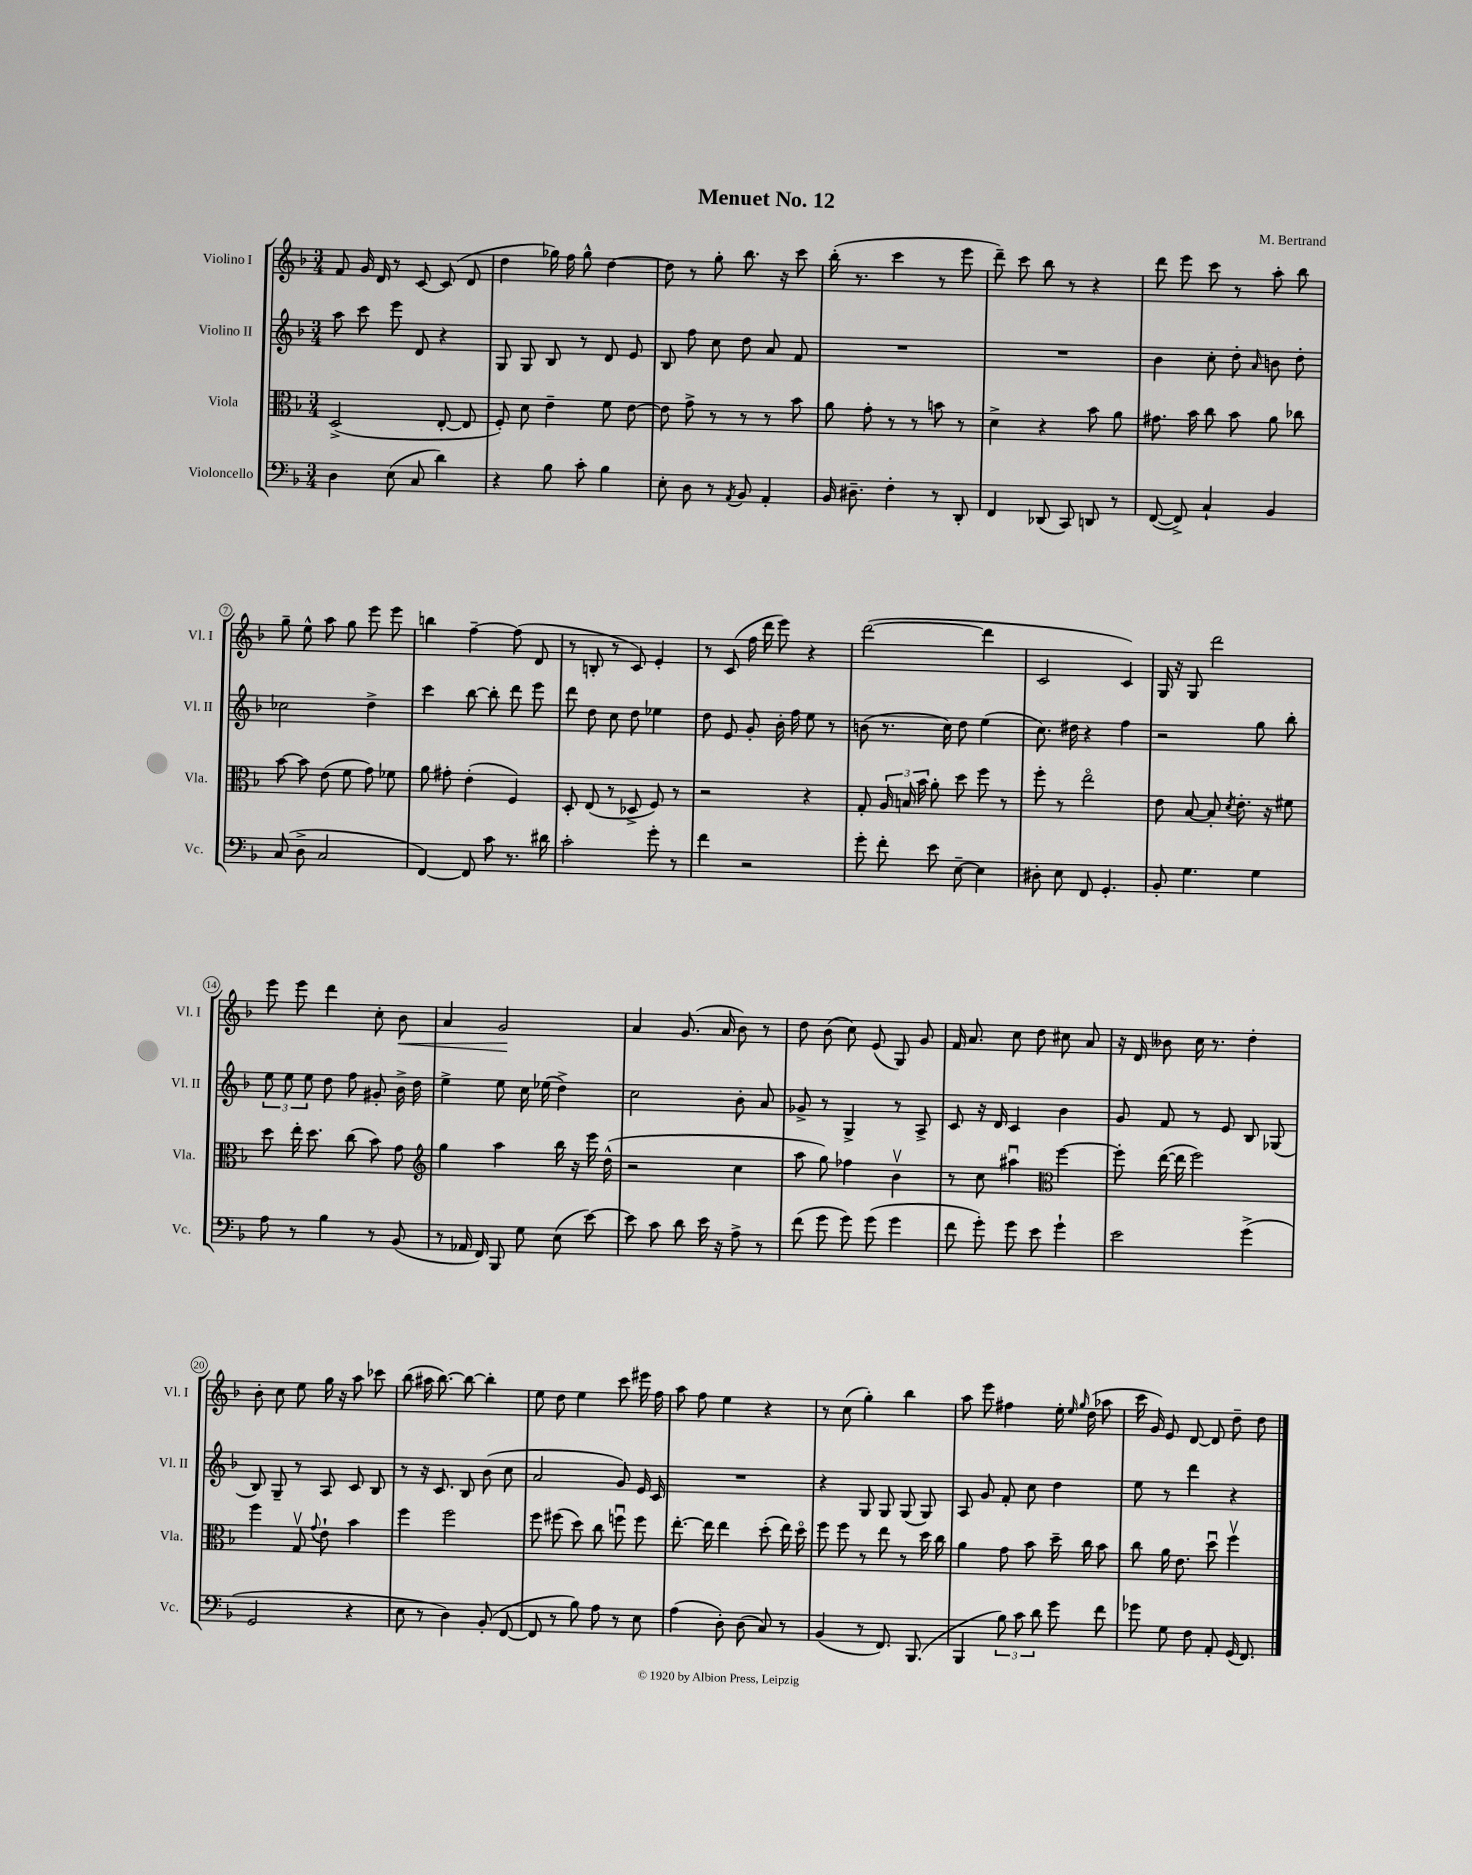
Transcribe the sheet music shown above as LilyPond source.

\header { title = "Menuet No. 12" composer = "M. Bertrand" }
<<
\new StaffGroup <<
\new Staff = "s0" \with { instrumentName = "Violino I" shortInstrumentName = "Vl. I" } {
    \clef treble \key f \major \numericTimeSignature \time 3/4
    \autoBeamOff f'8 g'16 d'16 r8 c'8~ c'8( d'8 |
    d''4 ges''16) f''16 ges''8-^ d''4~ |
    d''8 r8 g''8-. bes''8. r16 c'''8 |
    bes''16-.( r8. c'''4 r8 e'''8 |
    d'''8--) c'''8 bes''8 r8 r4 |
    d'''8 e'''8 c'''8 r8 a''8-. bes''8 |
    g''8-- e''8-^ a''8 g''8 e'''8 e'''8 |
    b''4 f''4~-- f''8( d'8 |
    r8 b8-. r8 c'8) e'4-. |
    r8 c'8( f''16 d'''16 e'''8) r4 |
    d'''2~( d'''4 |
    c'2 c'4) |
    g16 r16 g8 d'''2 |
    e'''8 e'''8 d'''4 c''8-. bes'8\< |
    a'4 g'2\! |
    a'4 g'8.( a'16 bes'8) r8 |
    d''8 bes'8( c''8) e'8( g8) g'8 |
    f'16 a'8. c''8 d''8 cis''8 a'8 |
    r16 d'16 beses'8 c''16 r8. d''4-. |
    bes'8-. c''8 e''8 g''16 r16 a''8 ces'''8 |
    bes''8( ais''16 bes''8.~) bes''8~ bes''4-. |
    e''8 d''8 e''4 c'''8 eis'''16 f''16 |
    a''8 f''8 e''4 r4 |
    r8 c''8( g''4-.) bes''4 |
    a''8 e'''8 fis''4 e''16-. \grace { e''16 g''16 } d''16( aes''8 |
    c'''16 g'16) e'8 d'8~ d'8 d''8-- d''8 \bar "|." |
}
\new Staff = "s1" \with { instrumentName = "Violino II" shortInstrumentName = "Vl. II" } {
    \clef treble \key f \major \numericTimeSignature \time 3/4
    \autoBeamOff a''8 c'''8 e'''8 d'8 r4 |
    g8 g8 bes8 r8 d'8 e'8 |
    bes8 f''8 c''8 d''8 a'8 f'8 |
    R2. |
    R2. |
    bes'4 c''8-. d''8-. \grace { a'16 } b'8 d''8-. |
    ces''2 d''4-> |
    c'''4 bes''8~ bes''8-. d'''8 e'''8 |
    d'''8 d''8 c''8 d''8 ees''4 |
    d''8 e'8 g'8-. bes'16-. f''16 e''8 r8 |
    b'8( r8. c''16) d''8 e''4( |
    c''8.) dis''16 r4 f''4 |
    r2 g''8 bes''8-. |
    \tuplet 3/2 { e''8 e''8 e''8 } d''8 f''8 gis'8-. bes'16-> d''16 |
    e''4-> e''8 c''16 ees''16( d''4->) |
    c''2 bes'8-. a'8 |
    ges'8-> r8 g4-> r8 a8-> |
    c'8 r16 d'16 c'4 bes'4 |
    g'8 f'8 r8 e'8 bes8 ges8( |
    bes8) g8-- r8 a8 c'8 bes8 |
    r8 r16 c'8. bes8 bes'8( c''8 |
    a'2 g'8) e'16 c'16 |
    R2. |
    r4 g8 g8 g8( g8) |
    a8 g'8 f'8-. c''8 d''4 |
    e''8 r8 d'''4 r4 \bar "|." |
}
\new Staff = "s2" \with { instrumentName = "Viola" shortInstrumentName = "Vla." } {
    \clef alto \key f \major \numericTimeSignature \time 3/4
    \autoBeamOff d2->( e8~-. e8 |
    f8-.) d'8 e'4-- f'8 e'8~ |
    e'8 g'8-> r8 r8 r8 bes'8 |
    a'8 g'8-. r8 r8 b'8 r8 |
    d'4-> r4 bes'8 a'8 |
    gis'8. bes'16 c''8 bes'8 a'8 ces''8 |
    bes'8~ bes'8 e'8( f'8 g'8) fes'8 |
    a'8 gis'8-. e'4-.( f4) |
    d8-. e8( r8 des8-> f8) r8 |
    r2 r4 |
    g8-. \tuplet 3/2 { a16 b16 bes'16 } a'8-. d''8 f''8 r8 |
    f''8-. r8 e''2\flageolet |
    e'8 bes8~ bes8-. \acciaccatura { d'8 } e'8.-. r16 fis'8 |
    d''8 e''16-. d''8. c''8( bes'8) g'8 |
    \clef treble g''4 a''4 bes''16 r16 e'''16 d''16-^( |
    r2 c''4 |
    a''8 g''8) fes''4 bes'4\upbow |
    r8 c''8 ais''4\downbow \clef alto f''4~ |
    f''8-. e''16~( e''16 f''2) |
    f''4 g8\upbow \appoggiatura { g'8 } e'8-! bes'4 |
    f''4 f''2 |
    f''8 fis''8( d''8) c''8 f''8\downbow f''8 |
    e''8.~-. e''16 e''4 d''8-.( e''16) d''16\flageolet |
    f''8 f''8 r8 e''8 r8 d''16 c''16 |
    a'4 g'8 bes'8 d''16-- c''16 bes'8 |
    c''8 a'16 e'8. d''8\downbow f''4\upbow \bar "|." |
}
\new Staff = "s3" \with { instrumentName = "Violoncello" shortInstrumentName = "Vc." } {
    \clef bass \key f \major \numericTimeSignature \time 3/4
    \autoBeamOff d4 e8( c8 d'4) |
    r4 bes8 c'8-. bes4 |
    e8-. d8 r8 \acciaccatura { a,8 } bes,8 a,4-. |
    bes,16 dis8.-- f4-. r8 d,8-. |
    f,4 des,8( c,8) d,8 r8 |
    f,8~( f,8->) c4-! bes,4 |
    c8( d8-> c2 |
    f,4~) f,8 c'8 r8. dis'16 |
    c'2-. g'8-. r8 |
    f'4 r2 |
    g'8-. f'8-. e'8 e8~-- e4 |
    dis8-. e8 f,8 g,4.-. |
    bes,8-. g4. g4 |
    a8 r8 bes4 r8 bes,8( |
    r8 aes,16 f,16) bes,,8 g8 e8( e'8~) |
    e'8 c'8 d'8 e'16 r16 a8-> r8 |
    f'8( g'8 g'8) g'8( g'4 |
    f'8 g'8-.) g'8 e'8 g'4-! |
    e'2 g'4->( |
    g,2 r4 |
    e8 r8 d4) bes,8-.( f,8~ |
    f,8 r8 bes8) a8 r8 e8 |
    a4( d8-.) d8( c8) r8 |
    bes,4( r8 f,8.) bes,,8.( |
    bes,,4 \tuplet 3/2 { bes8) c'8 d'8 } g'8 f'8 |
    ges'8 g8 f8 a,8-. g,16( f,8.) \bar "|." |
}
>>
>>
\layout { \context { \Score \override BarNumber.stencil = #(make-stencil-circler 0.1 0.3 ly:text-interface::print) } }
